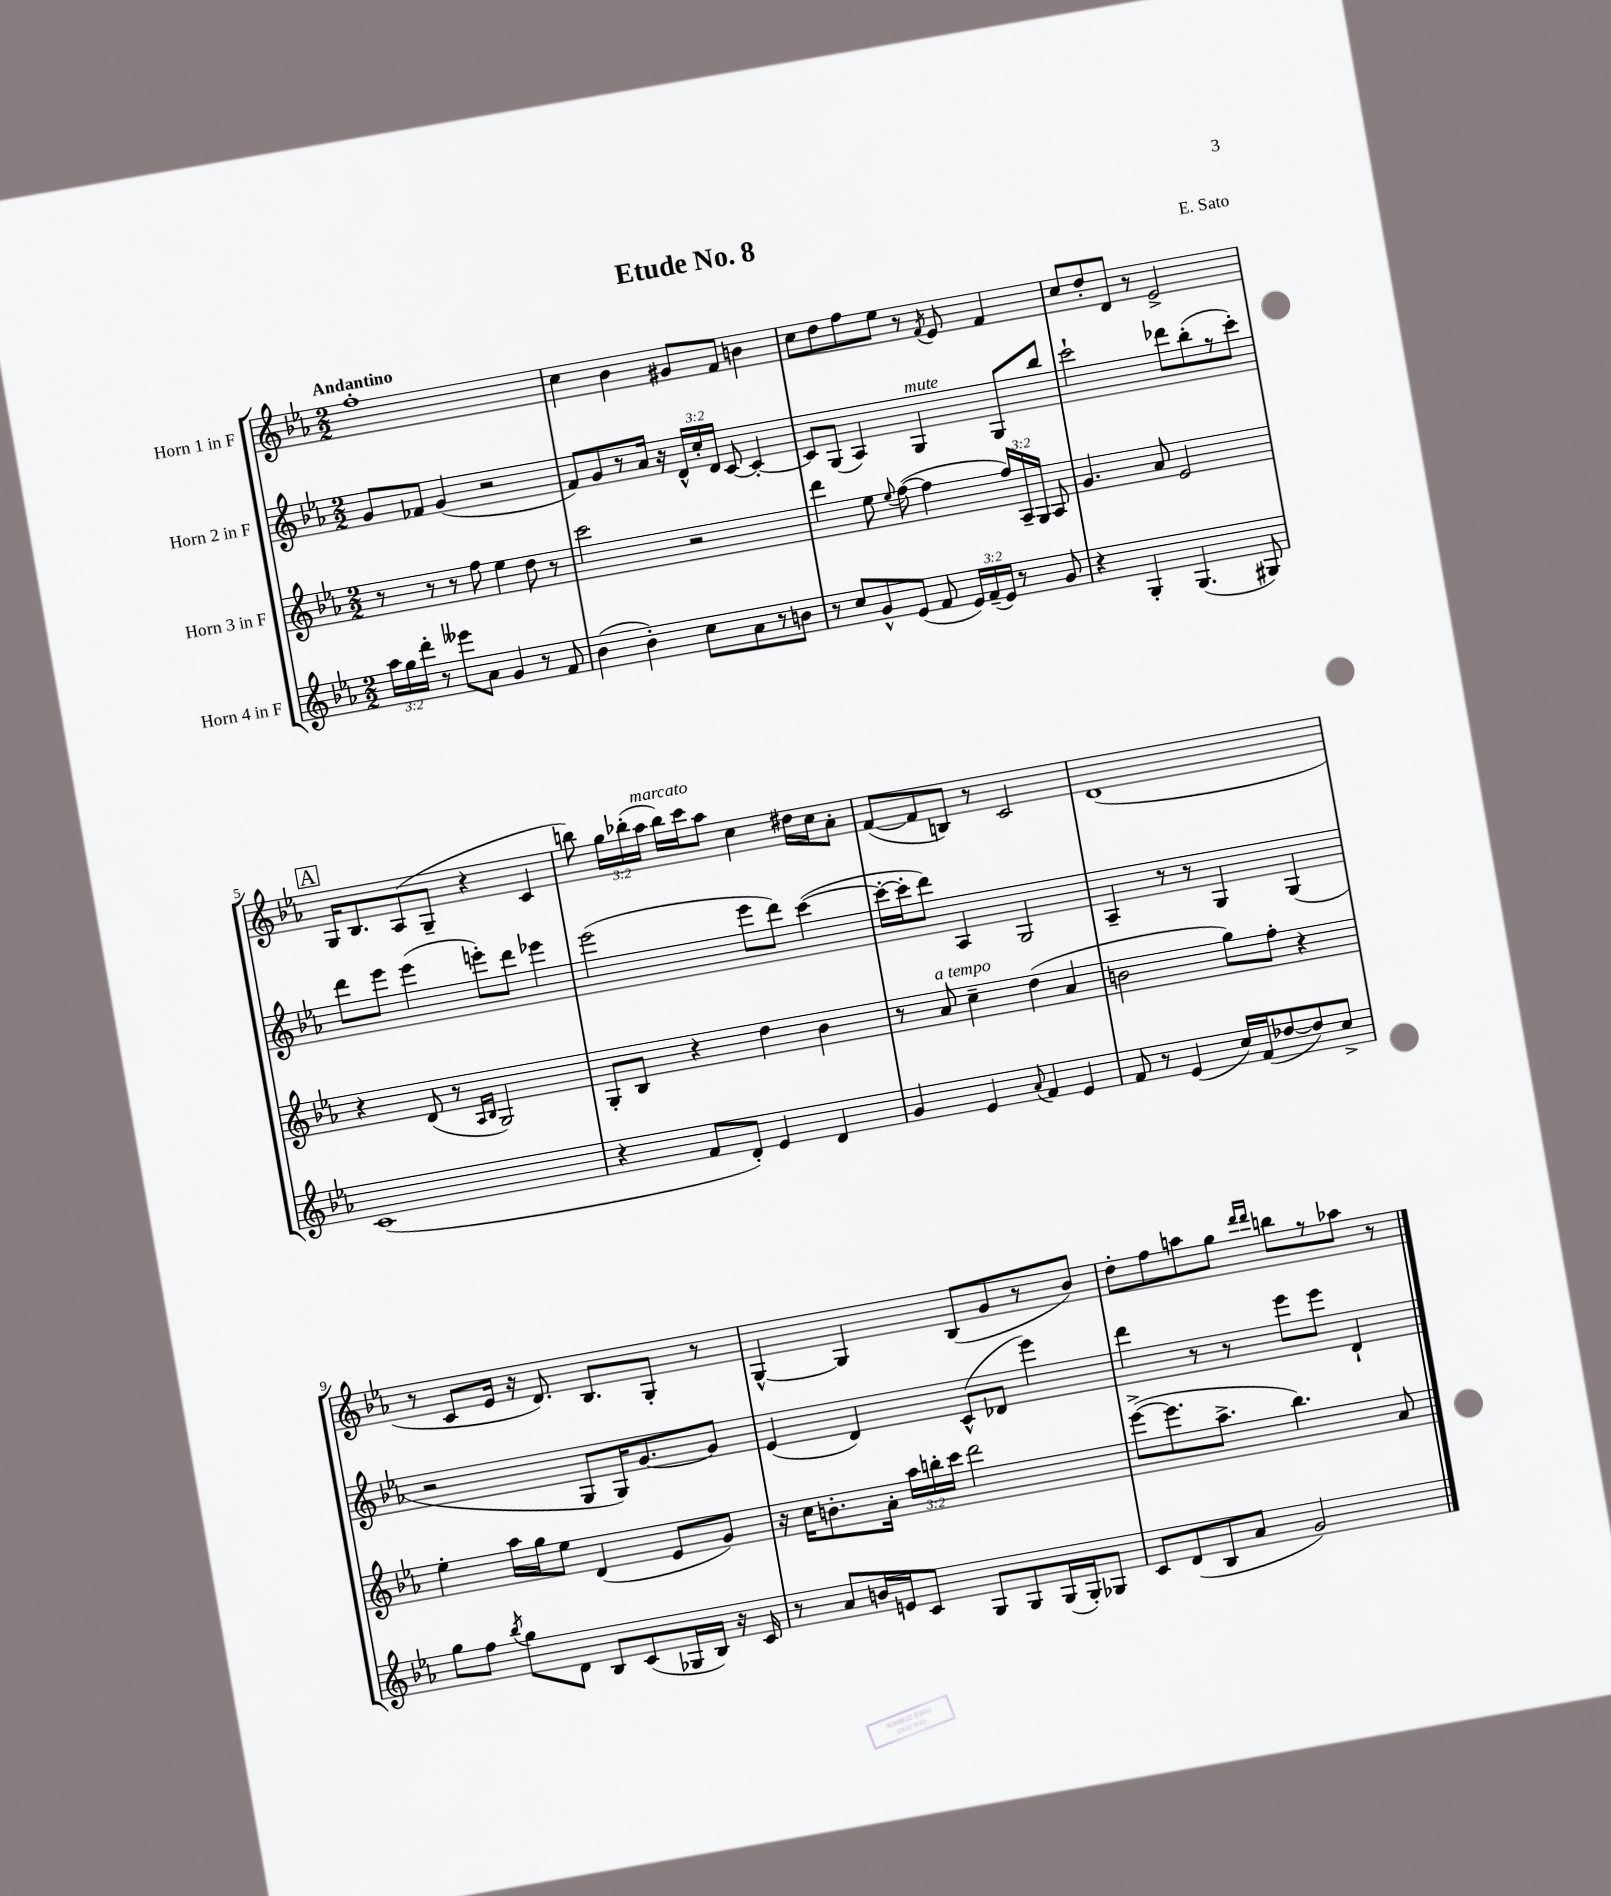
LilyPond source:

\header { title = "Etude No. 8" composer = "E. Sato" }
<<
\new StaffGroup <<
\new Staff = "s0" \with { instrumentName = "Horn 1 in F" } {
    \clef treble \key ees \major \numericTimeSignature \time 2/2 \override Staff.TupletNumber.text = #tuplet-number::calc-fraction-text \tempo "Andantino"
    \autoBeamOff f''1-. |
    c''4 bes'4 gis'8[ f'8] b'4 |
    c''8[ d''8 f''8 ees''8] r8 \acciaccatura { f'8 } ees'8 f'4 |
    c''8[ d''8-. d'8] r8 ees'2-> |
    \mark \markup { \box "A" } g16[ bes8. aes8( g8]-- r4 c'4 |
    b''8) \tuplet 3/2 { g''16[ bes''16-.( aes''16]^\markup { \italic "marcato" } } bes''16[) c'''16 aes''8] c''4 dis''16[ c''16 aes'8]-. |
    f'8[~( f'8 b8]) r8 c'2 |
    d'1( |
    r8 c'8[ ees'16] r16 d'8.) bes8.[ g8]-. r8 |
    g4~-^ g4 bes8[( g'8 r8 bes'8]) |
    d''8[-. f''8 a''8 g''8] \grace { d'''16[ d'''16] } b''8[ r8 aes''8] r8 \bar "|." |
}
\new Staff = "s1" \with { instrumentName = "Horn 2 in F" } {
    \clef treble \key ees \major \numericTimeSignature \time 2/2 \override Staff.TupletNumber.text = #tuplet-number::calc-fraction-text
    \autoBeamOff g'8[ fes'8] g'4( r2 |
    f'8[) g'8 r8 aes'16] r16 \tuplet 3/2 { d'16[-^ c''16-. d'16] } c'8~ c'4~-. |
    c'8[ g8]( aes4) g4^\markup { \italic "mute" } g8[ bes''8] |
    c'''2-! des'''8[ bes''8-.( r8 c'''8]-.) |
    \mark \markup { \box "A" } d'''8[ ees'''8] ees'''4( e'''8[-.) d'''8] ees'''4 |
    ees'''2( ees'''8[ d'''8]) c'''4~( |
    c'''16[~-. c'''16-. d'''8]) aes4 g2 |
    aes4-- r8 r8 g4 g4( |
    r2 g8[ g16) g'8.~ g'8] |
    ees'4( d'4) c'8[-^( des'8] ees'''4) |
    d'''4 r8 r8 ees'''8[ ees'''8] d'4-! \bar "|." |
}
\new Staff = "s2" \with { instrumentName = "Horn 3 in F" } {
    \clef treble \key ees \major \numericTimeSignature \time 2/2 \override Staff.TupletNumber.text = #tuplet-number::calc-fraction-text
    \autoBeamOff r8 r8 r8 f''8 ees''4 d''8 r8 |
    c'''2 r2 |
    d'''4 ees''8 \appoggiatura { ees''8 } f''8~( f''4 \tuplet 3/2 { f''16[) aes16-- g16] } aes8 |
    g'4. aes'8 ees'2 |
    \mark \markup { \box "A" } r4 d'8( r8 \grace { aes16[ bes16] } g2) |
    g8[-. bes8] r4 d''4 bes'4 |
    r8 aes'8^\markup { \italic "a tempo" } c''4-- d''4( aes'4 |
    b'2 g''8[) f''8]-. r4 |
    ees''4-. aes''16[ g''16 ees''8] d'4( ees'8[ g'8]) |
    r16 c''16[ b'8.-. aes'16]-. \tuplet 3/2 { aes''16[ b''16-. c'''16] } d'''2 |
    ees'''8[~->( ees'''8. aes''8.]-> bes''4.) aes'8 \bar "|." |
}
\new Staff = "s3" \with { instrumentName = "Horn 4 in F" } {
    \clef treble \key ees \major \numericTimeSignature \time 2/2 \override Staff.TupletNumber.text = #tuplet-number::calc-fraction-text
    \autoBeamOff \tuplet 3/2 { aes''16[ g''16 d'''16]-. } r8 eeses'''8[ aes'8] g'4 r8 f'8 |
    bes'4( bes'4-.) c''8[ aes'8 r8 b'8] |
    r8 c''8[ g'8-^ ees'8]( f'8 \tuplet 3/2 { ees'16[) f'16--( ees'16]) } r8 g'8 |
    r4 g4-. g4.( gis8) |
    \mark \markup { \box "A" } c'1( |
    r4 f'8[ d'8]-.) ees'4 d'4 |
    g'4 ees'4 \appoggiatura { aes'8 } f'4 ees'4 |
    f'8 r8 ees'4( c''16[) f'16( des''8~ des''8) c''8]-> |
    g''8[ f''8] \acciaccatura { bes''8 } g''8[ d'8] bes8[ c'8( ges16 bes16]) r16 c'16 |
    r8 aes'8[ b'16 e'16 c'8] g8[ g8 g16( g16-.) ges8] |
    c'8[ d'8( bes8 aes'8] g'2) \bar "|." |
}
>>
>>
